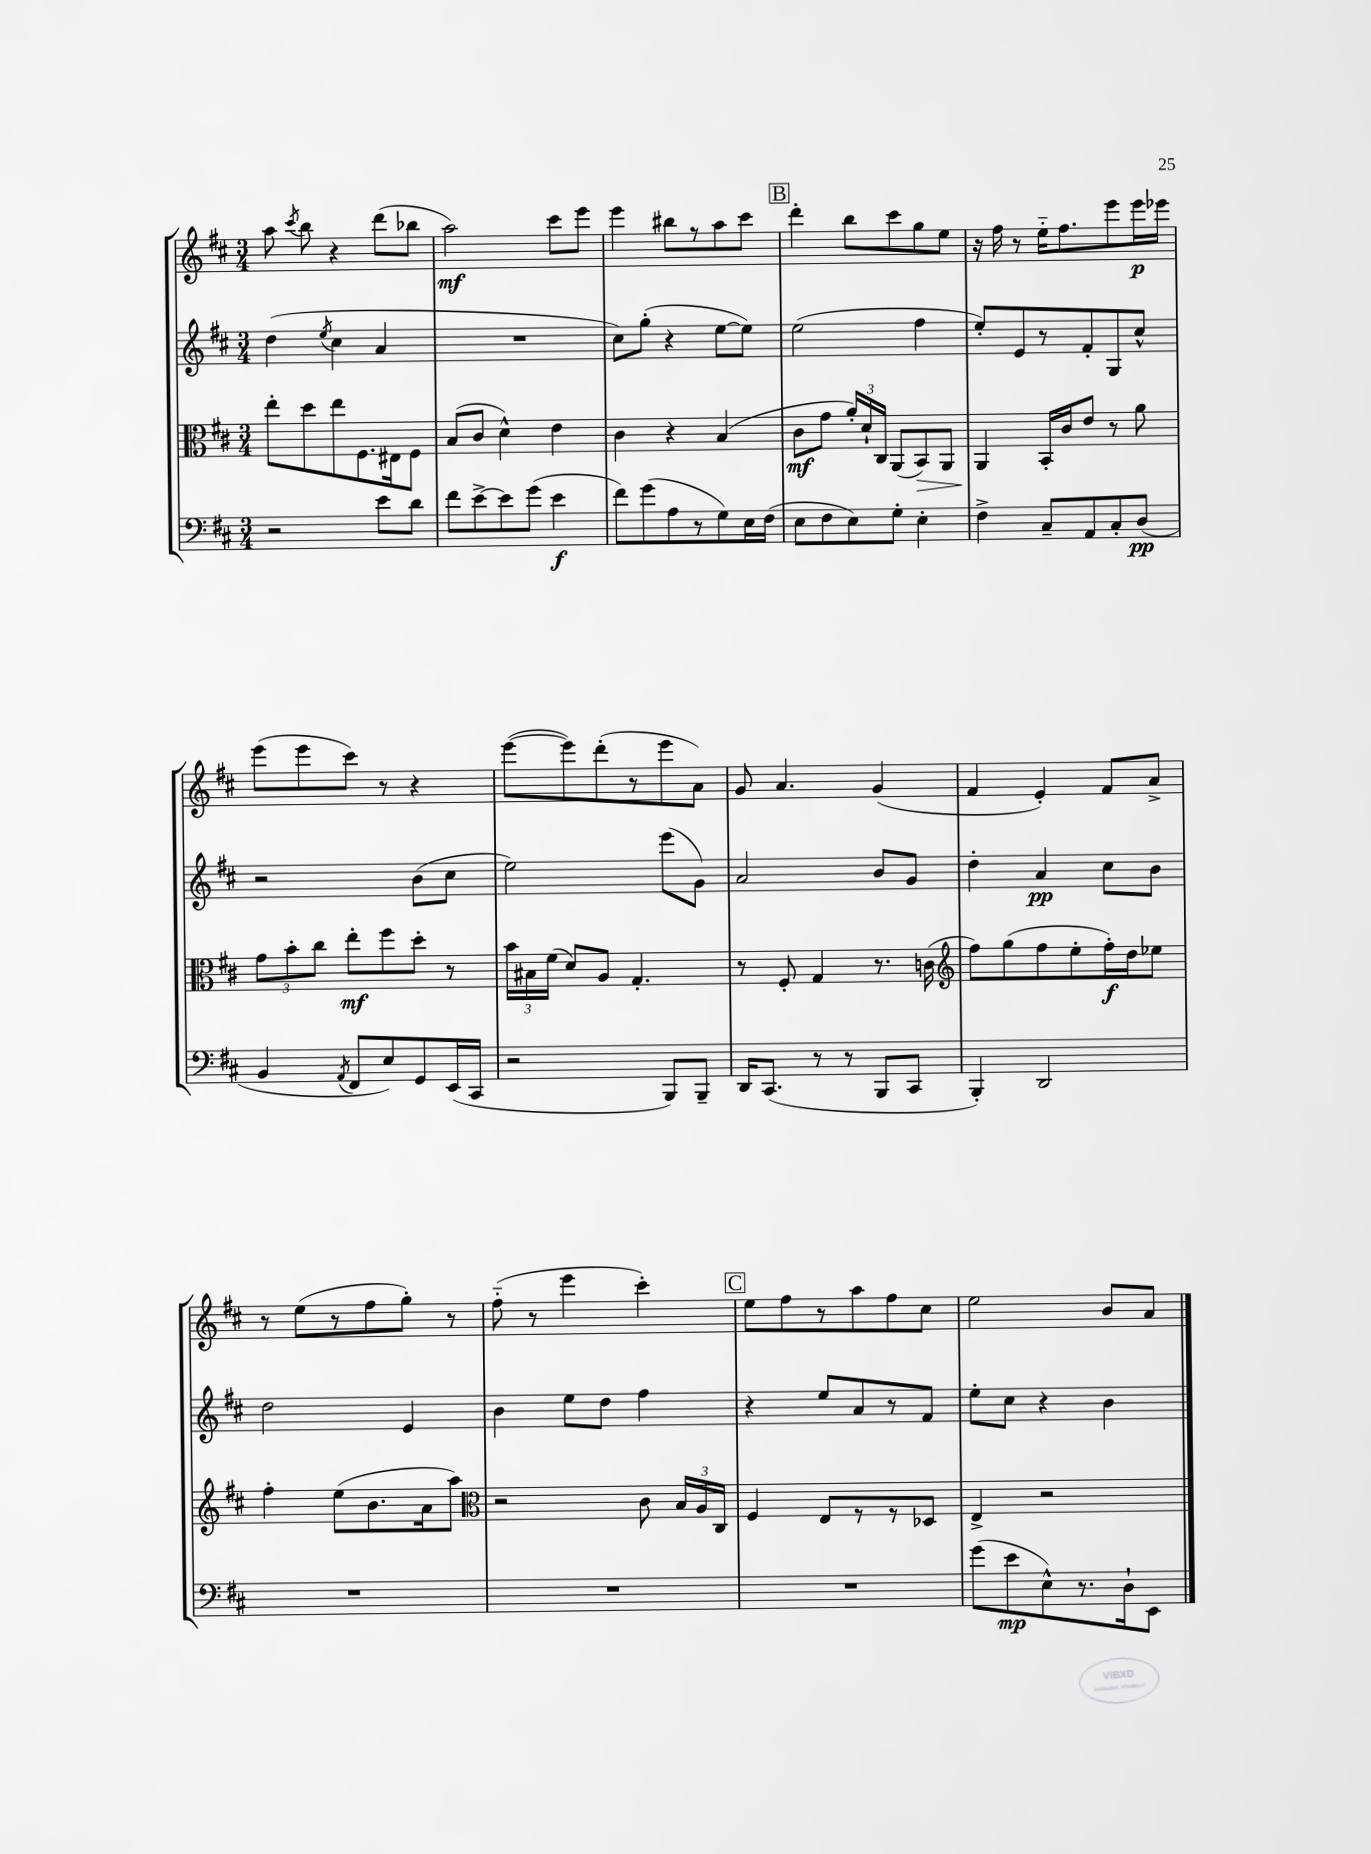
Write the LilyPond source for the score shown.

<<
\new StaffGroup <<
\new Staff = "s0" {
    \clef treble \key d \major \numericTimeSignature \time 3/4
    \autoBeamOff a''8 \acciaccatura { cis'''8 } b''8 r4 d'''8[( bes''8] |
    a''2\mf) cis'''8[ e'''8] |
    e'''4 bis''8[ r8 a''8 cis'''8] |
    \mark \markup { \box "B" } d'''4-. b''8[ cis'''8 g''8 e''8] |
    r16 fis''16 r8 e''16[-_ fis''8. e'''8 e'''16\p ees'''16] |
    e'''8[( e'''8 cis'''8]) r8 r4 |
    e'''8[~( e'''8) d'''8-.( r8 e'''8 a'8]) |
    g'8 a'4. g'4( |
    fis'4 e'4-.) fis'8[ a'8]-> |
    r8 e''8[( r8 fis''8 g''8]-.) r8 |
    fis''8-_( r8 e'''4 cis'''4-.) |
    \mark \markup { \box "C" } e''8[ fis''8 r8 a''8 fis''8 cis''8] |
    e''2 b'8[ a'8] \bar "|." |
}
\new Staff = "s1" {
    \clef treble \key d \major \numericTimeSignature \time 3/4
    \autoBeamOff d''4( \acciaccatura { e''8 } cis''4 a'4 |
    R2. |
    cis''8[) g''8]-.( r4 e''8[~ e''8]) |
    \mark \markup { \box "B" } e''2( fis''4 |
    e''8[-.) e'8 r8 fis'8-. g8 cis''8]-^ |
    r2 b'8[( cis''8] |
    e''2) e'''8[( g'8]) |
    a'2 b'8[ g'8] |
    d''4-. a'4\pp cis''8[ b'8] |
    d''2 e'4 |
    b'4 e''8[ d''8] fis''4 |
    \mark \markup { \box "C" } r4 e''8[ a'8 r8 fis'8] |
    e''8[-. cis''8] r4 b'4 \bar "|." |
}
\new Staff = "s2" {
    \clef alto \key d \major \numericTimeSignature \time 3/4
    \autoBeamOff e''8[-. d''8 e''8 fis8. eis16 fis8] |
    b8[( cis'8] d'4-^) e'4 |
    cis'4 r4 b4( |
    \mark \markup { \box "B" } cis'8[\mf g'8] \tuplet 3/2 { a'16[-.) d'16-! cis16] } a,8[( b,8\>) a,8] |
    a,4\! b,16[-. cis'16 e'8] r8 a'8 |
    \tuplet 3/2 { g'8[ b'8-. cis''8] } e''8[-.\mf fis''8 d''8]-. r8 |
    \tuplet 3/2 { b'16[ bis16 fis'16]( } d'8[) a8] g4.-. |
    r8 fis8-. g4 r8. c'16( |
    \clef treble fis''8[) g''8( fis''8 e''8-. fis''16-.\f) d''16 ees''8] |
    fis''4-. e''8[( b'8. a'16 a''8]) |
    \clef alto r2 cis'8 \tuplet 3/2 { b16[ a16 cis16] } |
    \mark \markup { \box "C" } fis4 e8[ r8 r8 des8] |
    e4-> r2 \bar "|." |
}
\new Staff = "s3" {
    \clef bass \key d \major \numericTimeSignature \time 3/4
    \autoBeamOff r2 e'8[ d'8] |
    fis'8[ e'8~-> e'8 g'8]( e'4\f |
    fis'8[) g'8( a8 r8 g8) e16 fis16]( |
    \mark \markup { \box "B" } e8[ fis8 e8) g8]-. e4-. |
    fis4-> cis8[-- a,8 cis8-. d8]\pp( |
    b,4 \acciaccatura { a,8 } fis,8[ e8) g,8 e,16( cis,16] |
    r2 b,,8[) b,,8]-- |
    d,16[ cis,8.]( r8 r8 b,,8[ cis,8] |
    b,,4-.) d,2 |
    R2. |
    R2. |
    \mark \markup { \box "C" } R2. |
    g'8[( e'8\mp e8-^) r8. d16-! e,8] \bar "|." |
}
>>
>>
\layout { \context { \Score \remove "Bar_number_engraver" } }
